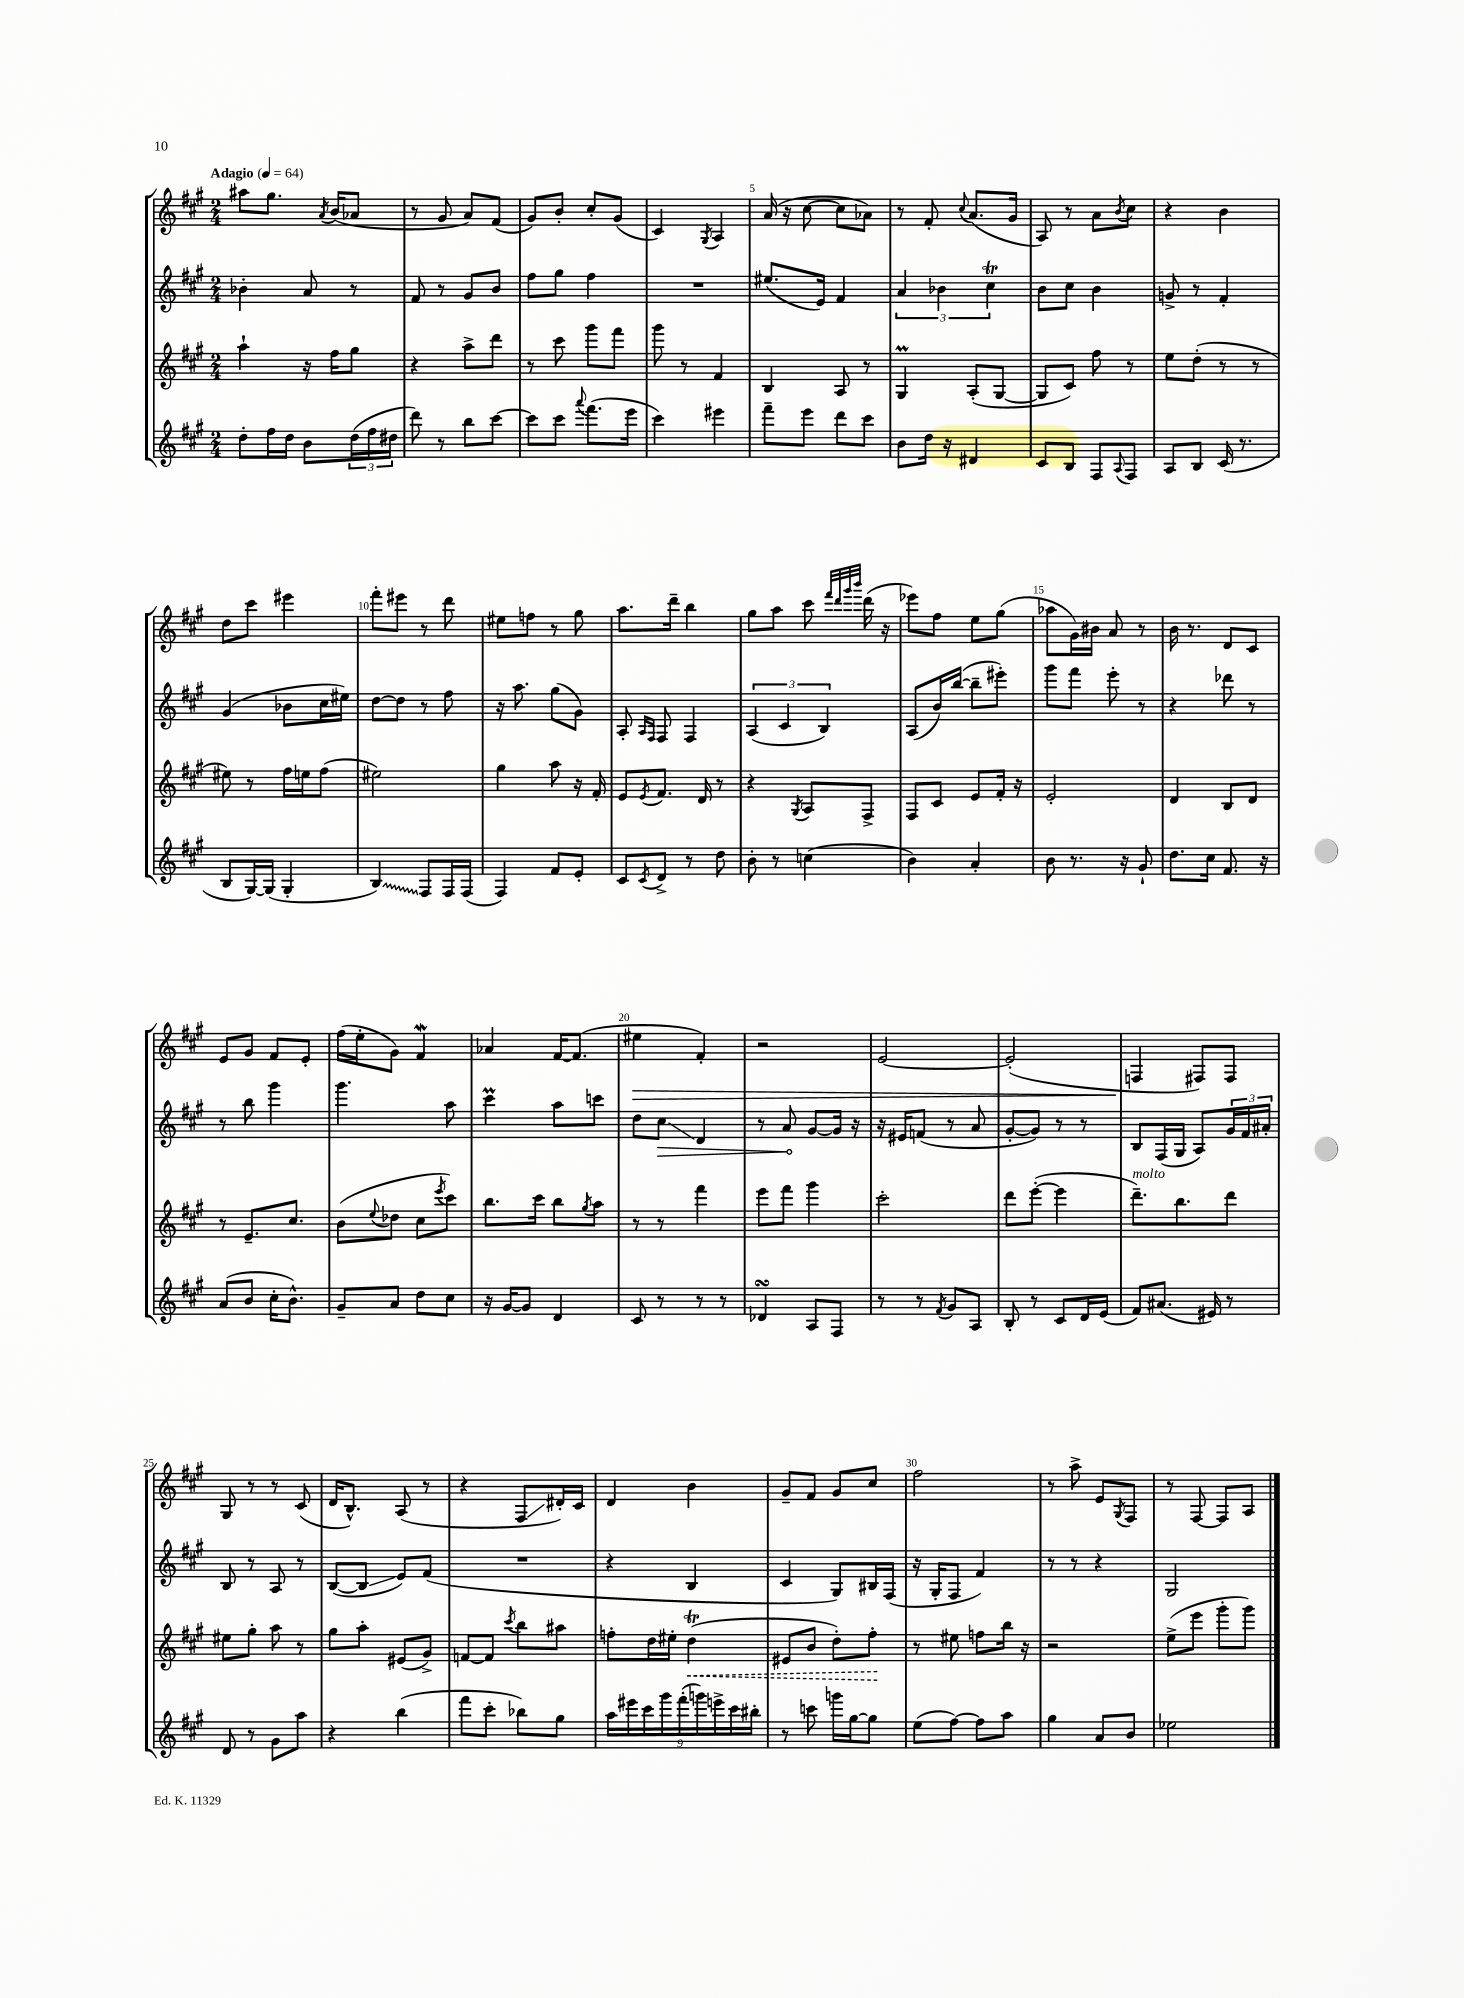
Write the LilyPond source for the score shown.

<<
\new StaffGroup <<
\new Staff = "s0" {
    \clef treble \key a \major \numericTimeSignature \time 2/4 \tempo "Adagio" 4 = 64
    ais''8 gis''8. \acciaccatura { a'8 } b'16( aes'8 |
    r8 gis'8 a'8) fis'8( |
    gis'8) b'8-. cis''8-. gis'8( |
    cis'4) \acciaccatura { gis8 } a4 |
    a'16( r16 cis''8~ cis''8 aes'8) |
    r8 fis'8-. \appoggiatura { cis''8 } a'8.( gis'16 |
    a8) r8 a'8 \acciaccatura { b'8 } cis''8 |
    r4 b'4 |
    d''8 cis'''8 eis'''4 |
    fis'''8-. eis'''8 r8 d'''8 |
    eis''8 f''8 r8 gis''8 |
    a''8. d'''16-- b''4 |
    gis''8 a''8 cis'''8 \grace { fis'''32 d'''32 gis'''32 b'''32 } d'''16( r16 |
    ees'''8) fis''8 e''8 gis''8( |
    aes''8 gis'16) bis'16 a'8 r8 |
    b'16 r8. d'8 cis'8 |
    e'8 gis'8 fis'8 e'8-. |
    fis''16( e''16-. gis'8) fis'4\mordent |
    aes'4 fis'16~ fis'8.( |
    eis''4\> fis'4-.) |
    r2 |
    e'2~ |
    e'2-.( |
    f4\! fis8) fis8 |
    gis8 r8 r8 cis'8( |
    d'16 b8.-^) a8( r8 |
    r4 fis8\glissando dis'16-.) cis'16 |
    d'4 b'4 |
    gis'8-- fis'8 gis'8 cis''8 |
    fis''2 |
    r8 a''8-> e'8 \acciaccatura { gis8 } fis8 |
    r8 fis8~ fis8 a8 \bar "|." |
}
\new Staff = "s1" {
    \clef treble \key a \major \numericTimeSignature \time 2/4
    bes'4-. a'8 r8 |
    fis'8 r8 gis'8 b'8 |
    fis''8 gis''8 fis''4 |
    R2 |
    eis''8.( e'16) fis'4 |
    \tuplet 3/2 { a'4 bes'4 cis''4\trill } |
    b'8 cis''8 b'4 |
    g'8-> r8 fis'4-. |
    gis'4( bes'8 cis''16 eis''16) |
    d''8~ d''8 r8 fis''8 |
    r16 a''8. gis''8( gis'8) |
    a8-. \grace { a16 fis16 } fis8 fis4 |
    \tuplet 3/2 { a4( cis'4 b4) } |
    a8( b'16) b''16~( b''8-- eis'''8-.) |
    gis'''8 fis'''8 e'''8-. r8 |
    r4 des'''8 r8 |
    r8 b''8 gis'''4 |
    gis'''4. a''8 |
    cis'''4\prall a''8 c'''8 |
    d''8 \once \override Hairpin.circled-tip = ##t cis''8\glissando\> d'4 |
    r8 a'8\! gis'8~ gis'16 r16 |
    r16 eis'16 f'8( r8 a'8 |
    gis'8~-. gis'8) r8 r8 |
    b8 fis16( gis16 a8) \tuplet 3/2 { gis'16 fis'16 ais'16-. } |
    b8 r8 a8 r8 |
    b8~( b8\glissando e'8) fis'8( |
    R2 |
    r4 b4 |
    cis'4 gis8) bis16 fis16( |
    r16 gis16-. fis8 fis'4) |
    r8 r8 r4 |
    gis2 \bar "|." |
}
\new Staff = "s2" {
    \clef treble \key a \major \numericTimeSignature \time 2/4
    a''4-! r16 fis''16 gis''8 |
    r4 a''8-> d'''8 |
    r8 cis'''8 gis'''8 fis'''8 |
    gis'''8 r8 fis'4 |
    b4 a8 r8 |
    gis4\prall a8-.( gis8~ |
    gis8 cis'8) fis''8 r8 |
    e''8 d''8-.( r8 r8 |
    eis''8) r8 fis''16 e''16 fis''8( |
    eis''2) |
    gis''4 a''8 r16 fis'16-. |
    e'8 \acciaccatura { e'8 } fis'8. d'16 r8 |
    r4 \acciaccatura { gis8 } a8 fis8-> |
    fis8 cis'8 e'8 fis'16-. r16 |
    e'2-. |
    d'4 b8 d'8 |
    r8 e'8.-- cis''8. |
    b'8( \appoggiatura { e''8 } des''8 cis''8 \acciaccatura { e'''8 } cis'''8) |
    b''8. cis'''16 b''8 \acciaccatura { gis''8 } a''8 |
    r8 r8 fis'''4 |
    e'''8 fis'''8 gis'''4 |
    cis'''2-. |
    d'''8 e'''8~-.( e'''4 |
    d'''8.--^\markup { \italic "molto" }) b''8. d'''8 |
    eis''8 gis''8-. a''8 r8 |
    gis''8 a''8-. eis'8( gis'8->) |
    f'8~ f'8 \acciaccatura { cis'''8 } b''8 ais''8 |
    f''8-. d''16 eis''16-. \once \override Hairpin.style = #'dashed-line d''4\trill\<( |
    eis'8 b'8 d''8-.) fis''8-.\! |
    r8 eis''8 f''8 b''16 r16 |
    r2 |
    e''8->( e'''8 gis'''8-. gis'''8) \bar "|." |
}
\new Staff = "s3" {
    \clef treble \key a \major \numericTimeSignature \time 2/4
    d''8-. fis''16 d''16 b'8 \tuplet 3/2 { d''16( fis''16 dis''16 } |
    d'''8) r8 b''8 cis'''8~ |
    cis'''8 cis'''8 \appoggiatura { a'''8 } fis'''8.( e'''16 |
    cis'''4) eis'''4 |
    fis'''8-- e'''8 d'''8 cis'''8 |
    b'8 d''16 r16 dis'4 |
    cis'8 b8 fis8 \appoggiatura { a8 } fis8 |
    a8 b8 cis'16( r8. |
    b8 gis16~) gis16( gis4-. |
    \once \override Glissando.style = #'zigzag b4\glissando) fis8 fis16 fis16( |
    fis4) fis'8 e'8-. |
    cis'8 \acciaccatura { cis'8 } d'8-> r8 d''8 |
    b'8-. r8 c''4( |
    b'4) a'4-. |
    b'8 r8. r16 gis'8-! |
    d''8. cis''16 fis'8. r16 |
    a'8( b'8 cis''16-. b'8.-^) |
    gis'8-- a'8 d''8 cis''8 |
    r16 gis'16~ gis'8 d'4 |
    cis'8 r8 r8 r8 |
    des'4\turn a8 fis8 |
    r8 r8 \acciaccatura { fis'8 } gis'8 a8 |
    b8-. r8 cis'8 d'16 e'16( |
    fis'8) ais'8.( eis'16) r8 |
    d'8 r8 gis'8 a''8 |
    r4 b''4( |
    fis'''8 cis'''8-. bes''8) gis''8 |
    \tuplet 9/8 { a''16 eis'''16 cis'''16 gis'''16 fis'''16-.( g'''16) e'''16-> cis'''16 bis''16-. } |
    r8 c'''8 g'''16 gis''16~ gis''8 |
    e''8( fis''8~) fis''8 a''8 |
    gis''4 a'8 b'8 |
    ees''2 \bar "|." |
}
>>
>>
\layout { \context { \Score \override BarNumber.break-visibility = ##(#f #t #t) barNumberVisibility = #(every-nth-bar-number-visible 5) } }
